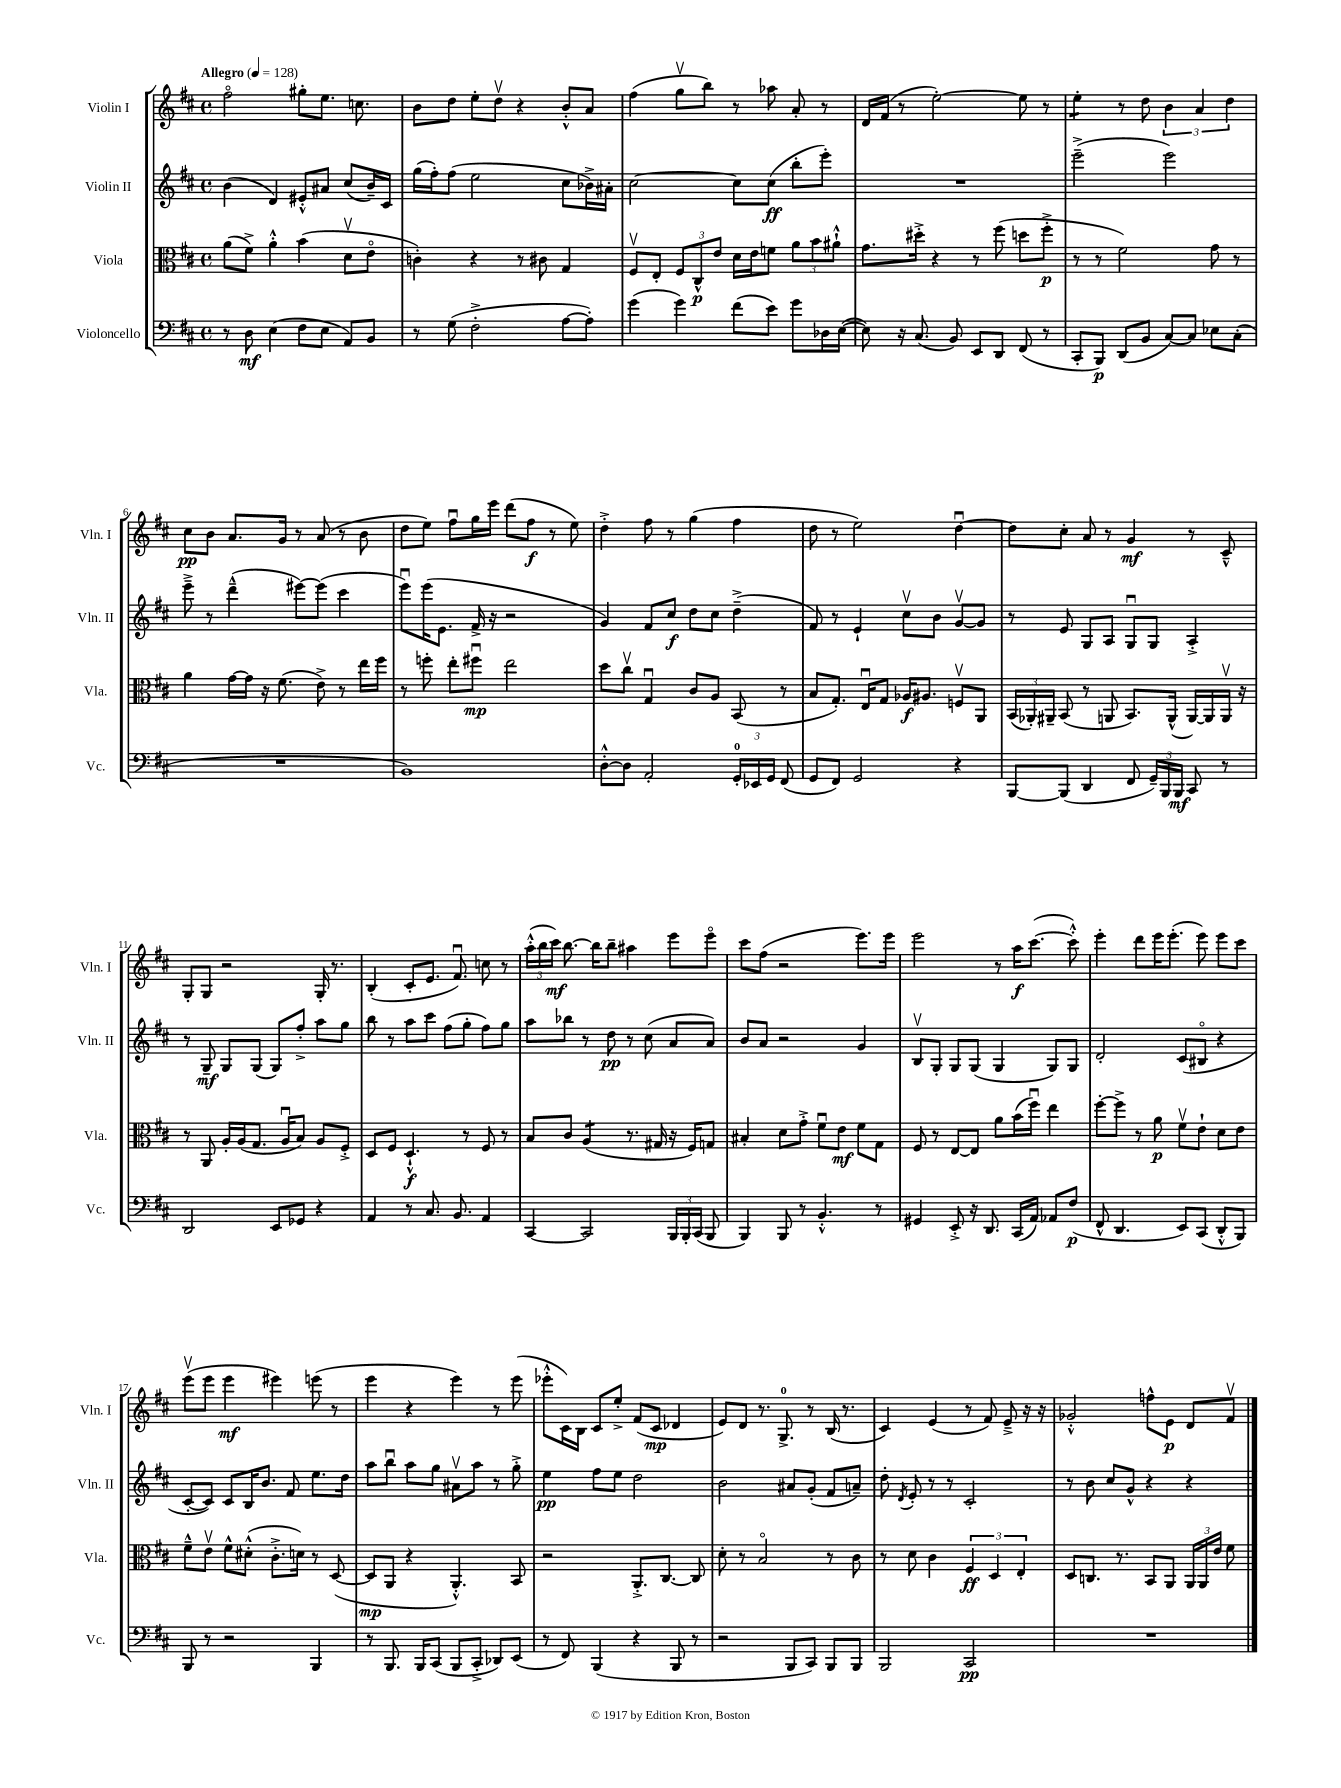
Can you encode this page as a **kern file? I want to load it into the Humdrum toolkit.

**kern	**kern	**kern	**kern
*staff4	*staff3	*staff2	*staff1
*clefF4	*clefC3	*clefG2	*clefG2
*k[f#c#]	*k[f#c#]	*k[f#c#]	*k[f#c#]
*M4/4	*M4/4	*M4/4	*M4/4
*met(c)	*met(c)	*met(c)	*met(c)
*MM128	*MM128	*MM128	*MM128
8r	(8a\L	(4b\	2ff#o\
8D\	8f#^\J)	.	.
(4E\	4a'^^\	4d/)	.
8F#\L	(4b\	8e#'^^/L	8gg#'\L
8E\J	.	8a#/J	8.ee\J
8AA/L)	8dv\L	(8cc#/L	.
.	.	.	8.cc\
8BB/J	8eo\J	16b~/L)	.
.	.	16c#/JJ	.
=	=	=	=
8r	4c'\)	(16gg\LL	8b\L
.	.	16ff#'\J)	.
(8G\	.	(8ff#\J	8dd\J
2F#'^\	4r	2ee\	8ee'\L
.	.	.	8ddv\J
.	8r	.	4r
.	8c#\	.	.
[8A\L	4G/	8cc#\L	8b'^^/L
8A'\]J)	.	16b-^\L)	8a/J
.	.	16a#'\JJ	.
=	=	=	=
(4g\	8F#v/L	[2cc#\	(4ff#\
.	8E'/J	.	.
4g\)	12F#/L	.	8ggv\L
.	12C#^^/	.	.
.	.	.	8bb\J)
.	12e/J	.	.
(8f#\L	16d\LL	8cc#\]L	8r
.	16e\J	.	.
8e\J)	8f\J	(8cc#\J	8aa-\
8g\L	12a\L	8bb'\L	8a'/
.	12b\	.	.
16D-\L	.	8eee'\J)	8r
.	12a#`^^\J	.	.
([16E\JJ	.	.	.
=	=	=	=
8E\])	8.g\L	1r	16d/LL
.	.	.	(16f#/JJ
16r	.	.	8r
(8.C#/	16dd#'^\Jk	.	.
.	4r	.	[2ee'\)
8BB/)	.	.	.
8EE/L	8r	.	.
8DD/J	(8ff#\	.	.
(8FF#/	8dd\L	.	8ee\]
8r	8ff#'^\J	.	8r
=	=	=	=
8CC#'/L	8r	(2eee~^\	4ee'\
8BBB/J)	8r	.	.
(8DD/L	2f#\)	.	8r
8BB/J	.	.	8dd\
[8C#/L)	.	2eee\)	6b\
8C#/]J	.	.	.
.	.	.	6a/
8E-\L	8g\	.	.
.	.	.	6dd\
(8C#'\J	8r	.	.
=	=	=	=
1r	4a\	8eee~^\	8cc#\L
.	.	8r	8b\J
.	[16g\LL	(4ddd~^^\	8.a/L
.	16g\]JJ	.	.
.	16r	.	.
.	(8.f#\	.	16g/Jk
.	.	[8eee#\L)	8r
.	8e^\)	(8eee#\]J	(8a/
.	8r	4ccc#\	8r
.	16ee\LL	.	8b\
.	16ff#\JJ	.	.
=	=	=	=
1BB)	8r	8eeeu\L)	8dd\L
.	8ff'\	(16eee\K	8ee\J)
.	.	8.e\J	.
.	8ee'\L	.	8ff#u\L
.	8ff#u\J	16f#^/	16gg\L
.	.	16r	16eee\JJ
.	2ee\	2r	(8ddd\L
.	.	.	8ff#\J
.	.	.	8r
.	.	.	8ee\)
=	=	=	=
[8D'^^\L	8dd\L	4g/)	4dd'^\
8D\]J	8cc#v\J	.	.
2AA'/	4Gu/	8f#/L	8ff#\
.	.	8cc#/J	8r
.	8c#/L	8dd\L	(4gg\
.	8A/J	8cc#\J	.
24GG'/LL	(8BB/	(4dd~^\	4ff#\
24EE-/	.	.	.
24GG/JJ	.	.	.
(8FF#/	8r	.	.
=	=	=	=
8GG/L	8B/L	8f#/)	8dd\
8FF#/J)	8.G'/J)	8r	8r
2GG/	.	4e`/	2ee\)
.	16Eu/LK	.	.
.	8G/J	.	.
.	16A-/LK	8cc#v\L	.
.	8.A#/J	.	.
.	.	8b\J	.
4r	8Fv/L	[8gv/L	[4ddu\
.	8AA/J	8g/]J	.
=	=	=	=
[8BBB/L	(24BB/LL	8r	8dd\]L
.	24AA-'/)	.	.
.	24AA#~/JJ	.	.
(8BBB/]J	(8BB/	8e/	8cc#'\J
4DD/	8r	8G/L	8a/
.	8AA/	8A/J	8r
8FF#/	8.BB/L)	8Gu/L	4g/
24GG~/LL)	.	8G/J	.
24BBB/	.	.	.
.	(16AA^^/Jk	.	.
24BBB/JJ	.	.	.
8CC#/	[16AA/LL)	4A'^/	8r
.	16AA/]	.	.
8r	16AAv/JJ	.	8c#~^^/
.	16r	.	.
=	=	=	=
2DD/	8r	8r	8G'/L
.	8AA/	8G~/	8G/J
.	16A'/LL	8G/L	2r
.	(16A/J	.	.
.	8.G/J	(8G/J	.
8EE/L	.	8G/L)	.
.	16Au/LK	.	.
8GG-/J	8B/J)	8ff#'^/J	.
4r	8A/L	8aa\L	16G'/
.	.	.	8.r
.	8F#'^/J	8gg\J	.
=	=	=	=
4AA/	8D/L	8bb\	(4B'/
.	8F#/J	8r	.
8r	4.D`^^/	8aa\L	8c#'/L
8.C#/	.	8ccc#\J	8.e/J
.	.	(8ff#\L	.
8.BB/	.	.	8.f#u/)
.	8r	8gg'\J	.
4AA/	8F#/	8ff#\L)	8cc\
.	8r	8gg\J	8r
=	=	=	=
[4CC#/	8B/L	8aa\L	(24aa'^^\LL
.	.	.	24bb\
.	.	.	24ccc#\JJ)
.	8c#/J	8bb-\J	[8.bb\
2CC#/]	(4A/	8r	.
.	.	.	16bb\]LK
.	.	8dd\	8bb~\J
.	8.r	8r	4aa#\
.	.	(8cc#\	.
.	16G#/	.	.
24BBB/LL	16r	8a/L	8eee\L
24BBB'/	.	.	.
.	16F#/LK)	.	.
(24CC#/JJ	.	.	.
8BBB/	8G/J	8a/J)	8eeeo\J
=	=	=	=
4BBB/)	4B#'/	8b/L	8ccc#\L
.	.	8a/J	(8ff#\J
8BBB/	8d\L	2r	2r
8r	8g'^\J	.	.
4.BB'^^/	8f#u\L	.	.
.	8e\J	.	.
.	8f#\L	4g/	8.eee\L)
8r	8G\J	.	.
.	.	.	16eee\Jk
=	=	=	=
4GG#/	8F#/	8Bv/L	2eee\
.	8r	8G'/J	.
8EE'^/	[8E/L	8G/L	.
16r	8E/]J	(8G/J	.
8.DD/	.	.	.
.	8a\L	4G/	8r
(16CC#/LL	(16b\L	.	16aa\LK
16AA/JJ)	16ff#u\JJ)	.	([8.ccc#\J
8AA-/L	4ee\	8G/L)	.
(8F#/J	.	8G/J	8ccc#'^^\])
=	=	=	=
8FF#^^/	[8ff#'\L	2d'/	4eee'\
4.DD/	8ff#^\]J	.	.
.	8r	.	8ddd\L
.	8a\	.	16eee\K
.	.	.	(8.eee'\J
8EE/L)	8f#v\L	(8c#/L	.
(8CC#/J	8e`\J	8B#o/J	8eee\)
8DD'^^/L	8d\L	4r	8eee\L
8BBB/J)	8e\J	.	8ccc#\J
=	=	=	=
8BBB/	8f#~^^\L	[8c#'/L	(8eeev\L
8r	8ev\J	8c#/]J)	8eee\J
2r	8f#^^\L	8c#/L	4eee\
.	(8d#'^^\J	16B/K	.
.	.	8.b/J	.
.	8.c#'^\L	.	4eee#\)
.	.	8f#/	.
.	16d\Jk)	.	.
4BBB/	8r	8.ee\L	(8eee\
.	([8D/	.	8r
.	.	16dd\Jk	.
=	=	=	=
8r	8D/]L	8aa\L	4eee\
8.BBB/	8AA/J	8bbu\J	.
.	4r	8aa\L	4r
16BBB/LK	.	.	.
(8CC#/J	.	8gg\J	.
8BBB/L	4.AA'^^/)	8a#v\L	4eee\)
8CC#'^/J	.	8aa\J	.
8DD-/L)	.	8r	8r
(8EE/J	8BB/	8gg'^\	(8eee\
=	=	=	=
8r	2r	4ee\	8eee-'^^\L
8FF#/)	.	.	16c#\L)
.	.	.	16B\JJ
(4BBB/	.	8ff#\L	8c#/L
.	.	8ee\J	8ee'^/J
4r	8.AA'^/L	2dd\	(8f#/L
.	.	.	8c#/J
.	[8.C#/J	.	.
8BBB/	.	.	4d-/
8r	8C#/]	.	.
=	=	=	=
2r	8d'\	2b\	8e/L)
.	8r	.	8d/J
.	2Bo/	.	8.r
.	.	.	8.G^/
8BBB/L	.	8a#/L	.
8CC#/J)	.	(8g'/J	8r
8BBB/L	8r	8f#/L	(16B/
.	.	.	8.r
8BBB/J	8c#\	8a~/J)	.
=	=	=	=
2BBB/	8r	8dd'\	4c#/)
.	.	8qd/	.
.	8d\	8e'/	.
.	4c#\	8r	(4e/
.	.	8r	.
2CC#/	6F#/	2c#'/	8r
.	.	.	8f#/)
.	6D/	.	.
.	.	.	8e~^/
.	6E'/	.	.
.	.	.	16r
.	.	.	16r
=	=	=	=
1r	8D/L	8r	2g-'^^/
.	8.C/J	8b\	.
.	.	8cc#/L	.
.	8.r	.	.
.	.	8g^^/J	.
.	8BB/L	4r	8ff^^\L
.	8AA/J	.	8e\J
.	24AA/LL	4r	8d/L
.	24AA/	.	.
.	24e/JJ	.	.
.	8f#\	.	8f#v/J
==	==	==	==
*-	*-	*-	*-
